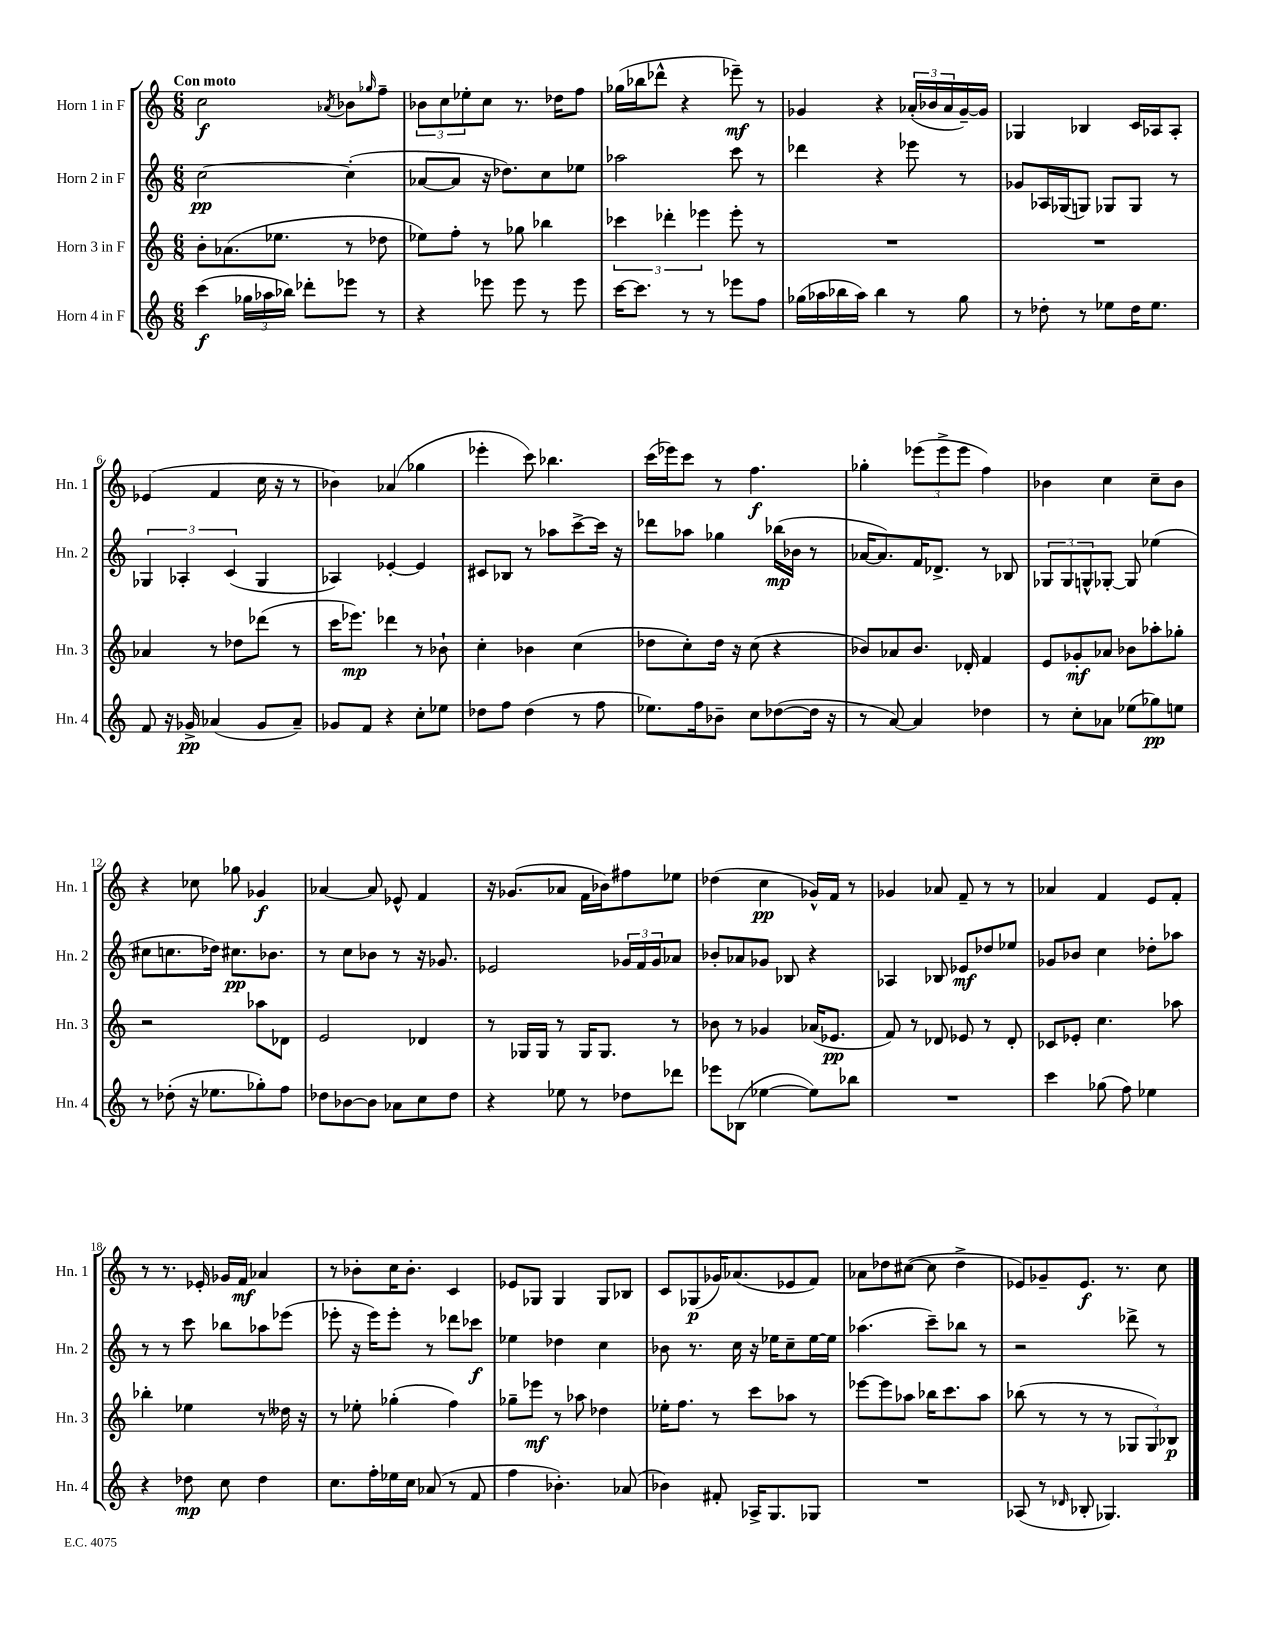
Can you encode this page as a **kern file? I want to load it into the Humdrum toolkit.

**kern	**kern	**kern	**kern
*staff4	*staff3	*staff2	*staff1
*clefG2	*clefG2	*clefG2	*clefG2
*k[]	*k[]	*k[]	*k[]
*M6/8	*M6/8	*M6/8	*M6/8
(4ccc\	8b'\L	[2cc\	2cc\
.	(8.a-\	.	.
24gg-\LL	.	.	.
24aa-\	.	.	.
.	8.ee-\J	.	.
24bb-\JJ)	.	.	.
8ddd-'\L	.	.	.
.	.	.	8qa-/
8eee-\J	8r	(4cc'\]	8b-\L
.	.	.	16qqgg-/
8r	8dd-\	.	8ff~\J
=	=	=	=
4r	8ee-\L)	[8a-/L	12b-\L
.	.	.	12cc\
.	8ff'\J	8a-/]J	.
.	.	.	12ee-'\
8eee-\	8r	16r	8cc\J
.	.	8.dd-\L)	.
8eee-\	8gg-\	.	8.r
8r	4bb-\	8cc\	.
.	.	.	16dd-\LK
8eee-\	.	8ee-\J	8ff\J
=	=	=	=
[16ccc\LK	6ccc-\	2aa-\	(16gg-\LL
8.ccc\]J	.	.	16bb-\J
.	.	.	8ddd-^^\J
.	6ddd-'\	.	.
8r	.	.	4r
.	6eee-\	.	.
8r	.	.	.
8eee-\L	8eee-'\	8ccc\	8eee-~\)
8ff\J	8r	8r	8r
=	=	=	=
(16gg-\LL	2.r	4ddd-\	4g-/
16aa-\	.	.	.
16bb-\	.	.	.
16aa-\JJ)	.	.	.
4bb-\	.	4r	4r
8r	.	8eee-\	(24a-'/LL
.	.	.	24b-/
.	.	.	24a-/
8gg-\	.	8r	[16g-~/)
.	.	.	16g-/]JJ
=	=	=	=
8r	2.r	8g-/L	4G-/
8dd-'\	.	16A-/L	.
.	.	(16G-/J	.
8r	.	8G/J)	4B-/
8ee-\L	.	8G-/L	.
16dd-\K	.	8G-/J	16c/LL
8.ee-\J	.	.	16A-/J
.	.	8r	8A-'/J
=	=	=	=
8f/	4a-/	6G-/	(4e-/
16r	.	.	.
.	.	6A-'/	.
16g-^/	.	.	.
(4a-/	8r	.	4f/
.	.	(6c/	.
.	8dd-\L	.	.
8g-/L	(8ddd-\J	4G-/	16cc\
.	.	.	16r
8a-~/J)	8r	.	8r
=	=	=	=
8g-/L	16ccc\LK	4A-/)	4b-\)
.	8.eee-\J)	.	.
8f/J	.	.	.
4r	4ddd-\	[4e-'/	(4a-/
8cc'\L	8r	4e-/]	4gg-\
8ee-\J	8b-`\	.	.
=	=	=	=
8dd-\L	4cc'\	8c#/L	4eee-'\
8ff\J	.	8B-/J	.
(4dd-\	4b-\	8r	8ccc\)
.	.	8aa-\L	4.bb-\
8r	(4cc\	[8ccc^\	.
8ff\	.	16ccc\]Jk	.
.	.	16r	.
=	=	=	=
8.ee-\L)	8dd-\L	8ddd-\L	(16ccc\LL
.	.	.	16eee-\J)
.	8cc'\)	8aa-\J	8ccc\J
16ff\k	.	.	.
8b-~\J	16dd-\Jk	4gg-\	8r
.	16r	.	.
8cc\L	(8cc\	.	4.ff\
([8dd-\	4r	(16bb-\LL	.
.	.	16b-\JJ	.
16dd-\]Jk	.	8r	.
16r	.	.	.
=	=	=	=
8r	8b-/L)	[16a-/LK	4gg-'\
.	.	8.a-/])	.
[8a/)	8a-/	.	.
4a/]	8.b-/J	16f/K	(12eee-\L
.	.	8.d-^/J	.
.	.	.	12eee-^\
.	.	.	12eee-\J
.	16d-'/	.	.
4dd-\	4f/	8r	4ff\)
.	.	8B-/	.
=	=	=	=
8r	8e/L	12G-/L	4b-\
.	.	12G-/	.
8cc'\L	8g-'/	.	.
.	.	12G^^/	.
8a-\J	8a-/J	[8G-'/J	4cc\
(8ee-\L	8b-\L	8G-/]	.
8gg-\)	8aa-'\	(4ee-\	8cc~\L
8ee\J	8gg-'\J	.	8b-\J
=	=	=	=
8r	2r	8cc#\L	4r
(8dd-'\	.	8.cc\	.
16r	.	.	8cc-\
8.ee-\L	.	16dd-\Jk)	.
.	.	8.cc#\L	8gg-\
8gg-'\)	8aa-\L	.	4g-/
.	.	8.b-\J	.
8ff\J	8d-\J	.	.
=	=	=	=
8dd-\L	2e/	8r	[4a-/
[8b-\	.	8cc\L	.
8b-\]J	.	8b-\J	8a-/]
8a-\L	.	8r	8e-^^/
8cc\	4d-/	16r	4f/
.	.	8.g-/	.
8dd-\J	.	.	.
=	=	=	=
4r	8r	2e-/	16r
.	.	.	(8.g-/L
.	16G-/LL	.	.
.	16G-/JJ	.	.
8ee-\	8r	.	8a-/J
8r	16G-/LK	.	16f\LL
.	8.G-/J	.	16b-\J)
8dd-\L	.	24g-/LL	8ff#\
.	.	24f/	.
.	.	24g-/J	.
8ddd-\J	8r	8a-/J	8ee-\J
=	=	=	=
8eee-\L	8b-\	8b-'/L	(4dd-\
(8B-\J	8r	8a-/	.
[4ee-\	4g-/	8g-/J	4cc\
.	.	8B-/	.
8ee-\]L)	(16a-/LK	4r	16g-^^/LL)
.	8.e-/J	.	16f/JJ
8bb-\J	.	.	8r
=	=	=	=
2.r	8f/)	4A-/	4g-/
.	8r	.	.
.	8d-/	8B-/	8a-/
.	8e-/	8e-/L	8f~/
.	8r	8dd-/	8r
.	8d-'/	8ee-/J	8r
=	=	=	=
4ccc\	8c-/L	8g-/L	4a-/
.	8e-'/J	8b-/J	.
(8gg-\	4.cc\	4cc\	4f/
8ff\)	.	.	.
4ee-\	.	8dd-'\L	8e/L
.	8aa-\	8aa-\J	8f'/J
=	=	=	=
4r	4bb-'\	8r	8r
.	.	8r	8.r
8dd-\	4ee-\	8ccc\	.
.	.	.	16e-'/
8cc\	.	8bb-\L	16g-/LL
.	.	.	16f/JJ
4dd-\	8r	8aa-\	4a-/
.	16dd--\	(8eee-\J	.
.	16r	.	.
=	=	=	=
8.cc\L	8r	8eee-'\	8r
.	8ee-'\	16r	8b-'\L
16ff'\L	.	16eee-\LK)	.
16ee-\	(4gg-'\	8eee-'\J	16cc\K
16cc\JJ	.	.	8.b-'\J
(8a-/	.	8r	.
8r	4ff\)	8ddd-\L	4c/
8f/	.	8ccc-\J	.
=	=	=	=
4ff\	8gg-~\L	4ee-\	8e-/L
.	8eee-\J	.	8G-/J
4.b-'\)	8r	4dd-\	4G-/
.	8aa-\	.	.
.	4dd-\	4cc\	8G-/L
(8a-/	.	.	8B-/J
=	=	=	=
4b-\)	16ee-'\LK	8b-\	8c/L
.	8.ff\J	.	.
.	.	8.r	(8G-/
8f#'/	8r	.	16g-/K)
.	.	16cc\	(8.a-/
16A-^/LK	8ccc\L	16r	.
8.G/	.	16ee-\LK	.
.	8aa-\J	8cc~\	8e-/
8G-/J	8r	[16ee-\L	8f/J)
.	.	16ee-\]JJ	.
=	=	=	=
2.r	[8eee-\L	(4.aa-\	8a-\L
.	8eee-\]	.	8dd-\
.	8aa-\J	.	([8cc#\J
.	16bb-\LK	8ccc~\L)	8cc#\]
.	8.ccc\	.	.
.	.	8bb-\J	4dd-^\
.	8aa-\J	8r	.
=	=	=	=
(8A-/	(8bb-\	2r	8e-/L)
8r	8r	.	8g-~/
16qqd-/	.	.	.
8B-'/	8r	.	8.e-/J
4.G-/)	8r	.	.
.	.	.	8.r
.	12G-/L	8ddd-^\	.
.	12G-/)	.	.
.	.	8r	8cc\
.	12B-/J	.	.
==	==	==	==
*-	*-	*-	*-
